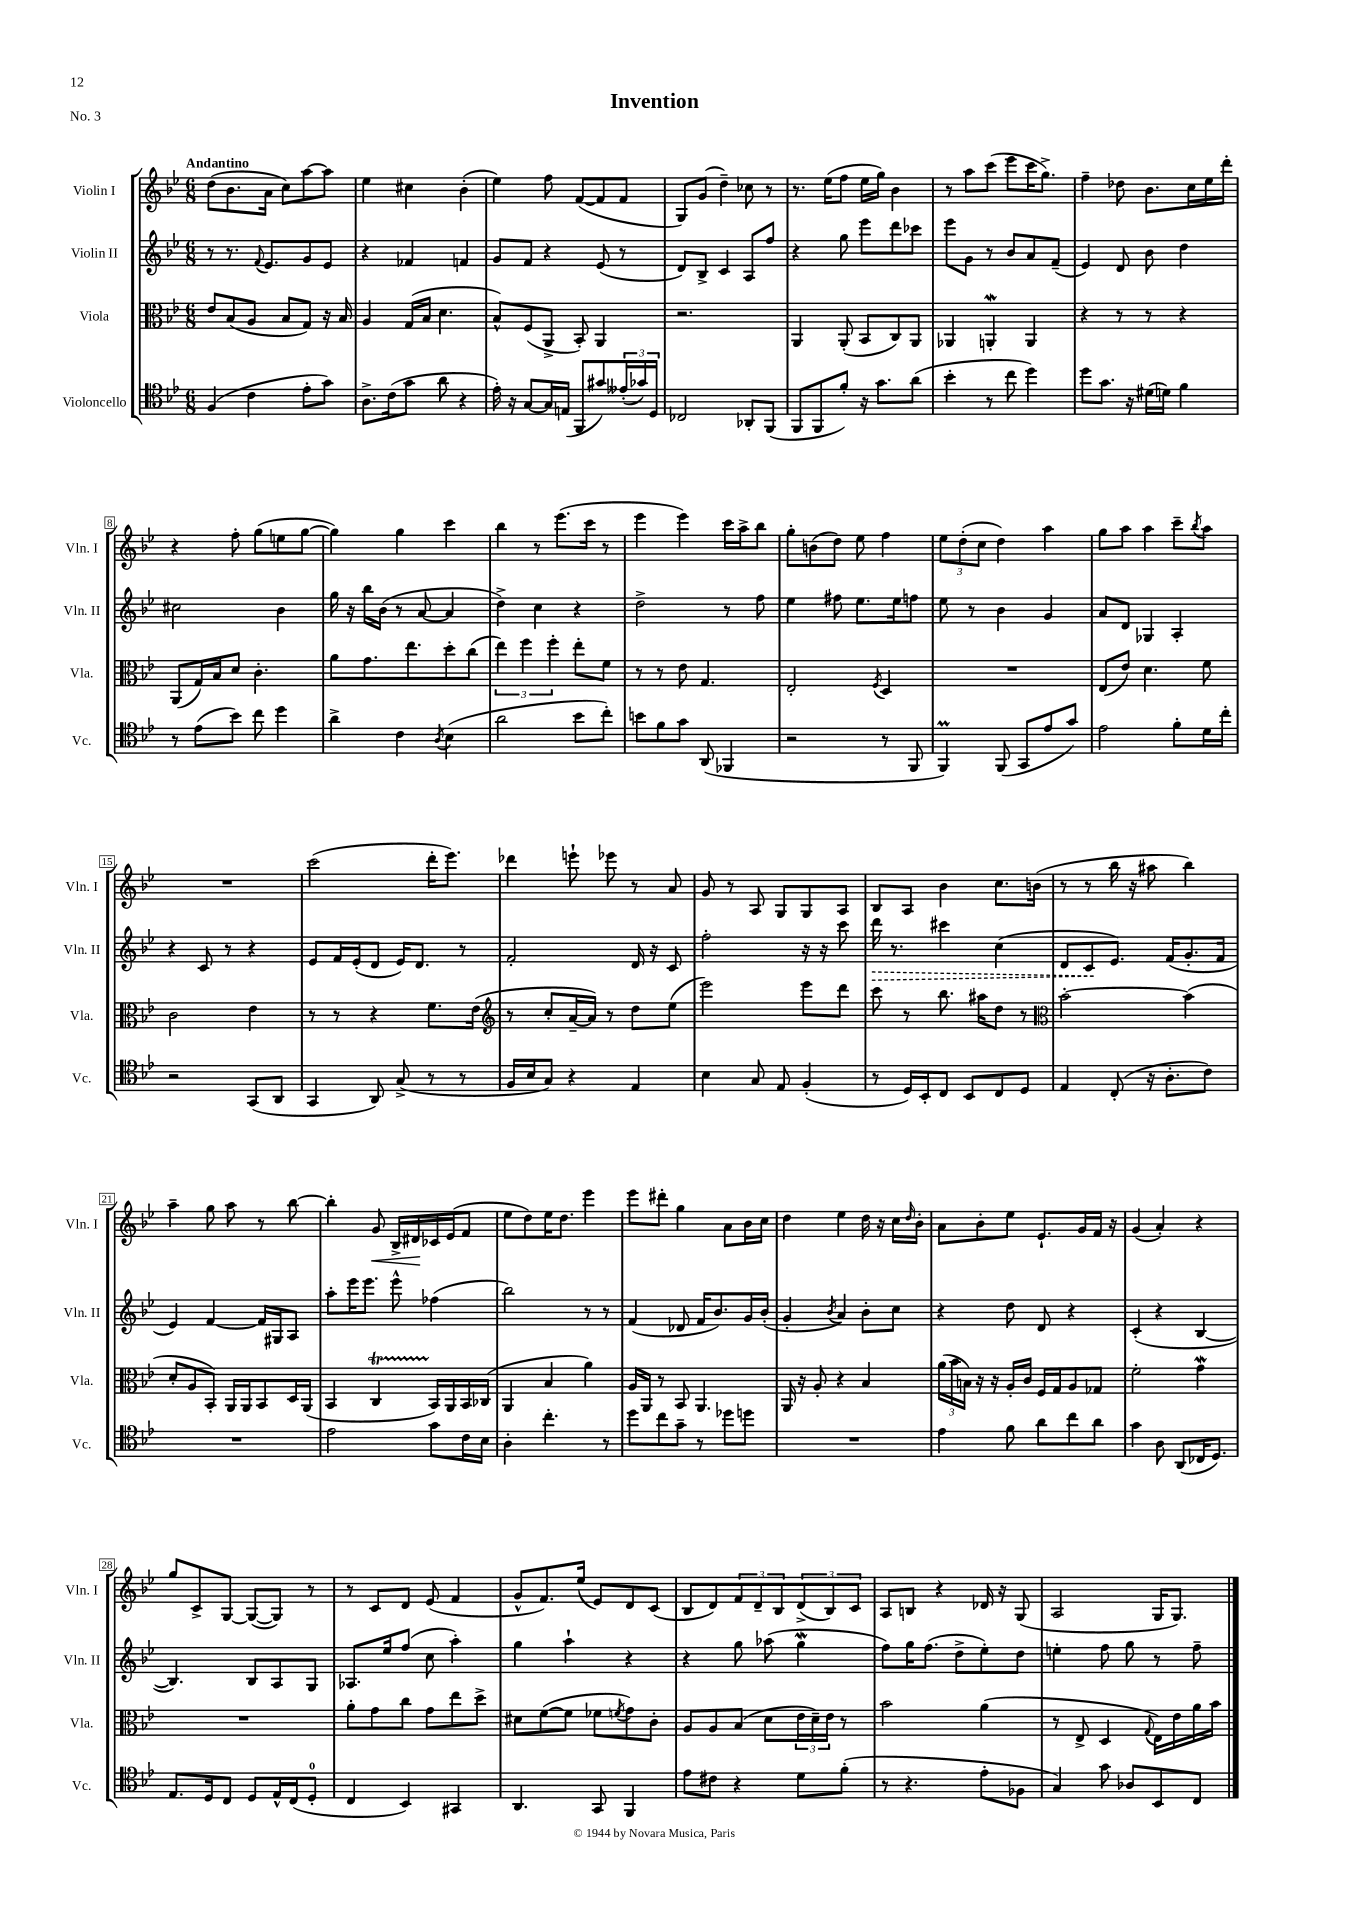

**kern	**kern	**kern	**kern
*staff4	*staff3	*staff2	*staff1
*clefC4	*clefC3	*clefG2	*clefG2
*k[b-e-]	*k[b-e-]	*k[b-e-]	*k[b-e-]
*M6/8	*M6/8	*M6/8	*M6/8
(4F	8e-	8r	(8dd
.	(8B-	8.r	8.b-
4c	8A	.	.
.	.	8qqf	.
.	.	8.e-	16a
.	8B-	.	8cc)
8e-'	8G)	8g	[8aa
8g)	16r	8e-	8aa]
.	16B-	.	.
=	=	=	=
8.A^	4A	4r	4ee-
(16c	.	.	.
8g	(16G	4f-	4cc#
.	16B-	.	.
8a	4.d	.	.
4r	.	4f	(4b-'
=	=	=	=
16e-')	8B-^^)	8g	4ee-)
16r	.	.	.
[8G	(8F	8f	.
16G]	8AA^	4r	8ff
(16E	.	.	.
8FF	8BB-')	.	([8f
8g#)	4AA	(8e-	8f]
(24e--'	.	8r	8f
24g-)	.	.	.
24D	.	.	.
=	=	=	=
2C-	2.r	8d)	8G)
.	.	8B-^	(8g
.	.	4c	4dd~)
8AA-'	.	8A	8cc-
(8FF	.	8ff	8r
=	=	=	=
8FF	4AA	4r	8.r
8FF	.	.	.
.	.	.	(16ee-
8f')	(8AA'	8gg	8ff
16r	8BB-	8eee-	16ee-
8.g	.	.	16gg)
.	8C)	8ddd	4b-
(8a	8AA	8ccc-	.
=	=	=	=
4b-'	4AA-	8eee-	8r
.	.	8g	8aa
8r	4AA'	8r	(8ccc
8cc	.	8b-	8eee-
4dd)	4AA	8a	16ccc
.	.	.	8.gg^)
.	.	(8f~	.
=	=	=	=
8dd	4r	4e-)	4ff~
8.g	.	.	.
.	8r	8d	8dd-
16r	.	.	.
(16d#	8r	8b-	8.b-
16d)	.	.	.
4f	4r	4dd	.
.	.	.	16cc
.	.	.	16ee-
.	.	.	16ddd'
=	=	=	=
8r	(8AA	2cc#	4r
(8e-	16G)	.	.
.	16B-	.	.
8b-)	8d	.	8ff'
8cc	4.c'	.	(8gg
4dd	.	4b-	8ee
.	.	.	[8gg
=	=	=	=
4a^	8a	16gg	4gg])
.	.	16r	.
.	8.g	16bb-	.
.	.	(16b-	.
4c	.	8r	4gg
.	8.ee-	.	.
.	.	[8a	.
8qA	.	.	.
(4B-	8dd'	4a]	4ccc
.	(8cc	.	.
=	=	=	=
2a	6ee-)	4dd^)	4bb-
.	6ff	.	.
.	.	4cc	8r
.	6ff'	.	.
.	.	.	(8.eee-
8b-	8ee-'	4r	.
.	.	.	16ccc
8cc')	8f	.	8r
=	=	=	=
8b	8r	2dd^	4eee-
8f	8r	.	.
8g	8e-	.	4eee-)
(8AA	4.G	.	.
4FF-	.	8r	16ccc
.	.	.	16aa^
.	.	8ff	8bb-
=	=	=	=
2r	2E-'	4ee-	8gg'
.	.	.	(8b
.	.	8ff#	8dd)
.	.	8.ee-	8ee-
.	8qF	.	.
8r	4D	.	4ff
.	.	16ee-	.
8FF	.	8ff	.
=	=	=	=
4FF)	2.r	8ee-	12ee-
.	.	.	(12dd'
.	.	8r	.
.	.	.	12cc
(8FF	.	4b-	4dd)
8GG	.	.	.
8e-	.	4g	4aa
8g)	.	.	.
=	=	=	=
2e-	(8E-	8a	8gg
.	8e-)	8d	8aa
.	4.d	4G-	4aa
8f'	.	4A'	8ccc~
.	.	.	8qbb-
16d	8f	.	8aa
16cc'	.	.	.
=	=	=	=
2r	2c	4r	2.r
.	.	8c	.
.	.	8r	.
(8GG	4e-	4r	.
8AA	.	.	.
=	=	=	=
4GG	8r	8e-	(2ccc
.	8r	16f	.
.	.	(16e-'	.
8AA)	4r	8d	.
(8G^	.	16e-)	.
.	.	8.d	.
8r	8.f	.	16ddd'
.	.	.	8.eee-)
8r	.	8r	.
.	(16e-	.	.
=	=	=	=
*	*clefG2	*	*
16F	8r	2f'	4ddd-
16B-	.	.	.
8G)	8cc'	.	.
4r	[16a~	.	8eee`
.	16a])	.	.
.	8r	.	8eee-
4E-	8dd	16d	8r
.	.	16r	.
.	(8ee-	8c	8a
=	=	=	=
4B-	2eee-)	2ff'	8g
.	.	.	8r
8G	.	.	8A
8E-	.	.	8G
(4F'	8eee-	16r	8G
.	.	16r	.
.	8ddd	8ccc	8A
=	=	=	=
8r	8ccc	16ddd	8B-
.	.	8.r	.
16D)	8r	.	8A
16BB-'	.	.	.
8C	8.bb-	4ccc#	4b-
8BB-	.	.	.
.	16aa#	.	.
8C	8dd	(4cc	8.cc
8D	8r	.	.
.	.	.	(16b
=	=	=	=
*	*clefC3	*	*
4E-	[2b-'	8d	8r
.	.	8c	8r
(8C'	.	8.e-)	16bb-
.	.	.	16r
16r	.	.	8aa#
8.A'	.	(16f	.
.	(4b-]	8.g'	4bb-)
8c)	.	.	.
.	.	16f	.
=	=	=	=
2.r	8d'	4e-)	4aa~
.	8A	.	.
.	8BB-')	[4f	8gg
.	16AA	.	8aa
.	16AA	.	.
.	8BB-	16f]	8r
.	.	16G#	.
.	16D	8A	[8bb-
.	(16AA	.	.
=	=	=	=
2e-	4BB-	8aa'	4bb-']
.	.	16eee-	.
.	.	8.eee-	.
.	4C	.	8g
.	.	8eee-^^	16B-^
.	.	.	16d#
8g	16BB-)	(4ff-	16c-
.	16AA	.	(16e-
16c	16BB-	.	8f
16B-	(16C-	.	.
=	=	=	=
4A'	4AA	2bb-)	8ee-
.	.	.	8dd)
4.cc'	4B-	.	16ee-
.	.	.	8.dd
.	4a)	8r	4eee-
8r	.	8r	.
=	=	=	=
8dd	16A	(4f	8eee-
.	16AA	.	.
8cc	8r	.	8ddd#'
8g~	8BB-	8d-	4gg
8r	4.AA	16f	.
.	.	8.b-)	.
8dd-	.	.	8a
8dd	.	16g	16b-
.	.	(16b-'	16cc
=	=	=	=
2.r	16AA	4g'	4dd
.	16r	.	.
.	8A'	.	.
.	.	8qb-	.
.	4r	4a)	4ee-
.	4B-	8b-'	16dd
.	.	.	16r
.	.	8cc	16cc
.	.	.	16qqdd
.	.	.	16b-'
=	=	=	=
4e-	(24a	4r	8a
.	24b-	.	.
.	24B)	.	.
.	16r	.	8b-'
.	16r	.	.
8f	16A'	8dd	8ee-
.	16c	.	.
8a	16F	8d	8.e-`
.	16G	.	.
8cc	8A	4r	.
.	.	.	16g
8a	8G-	.	16f
.	.	.	16r
=	=	=	=
4g	2f'	(4c'	(4g
8A	.	4r	4a')
(8AA	.	.	.
16C-	4g	[4B-	4r
8.D)	.	.	.
=	=	=	=
8.E-	2.r	4.B-])	8gg
.	.	.	8c^
16D	.	.	.
8C	.	.	[8G
8D	.	8B-	(8G_
16E-^^	.	8A	8G])
(16C	.	.	.
8D'	.	8G	8r
=	=	=	=
4C	8a'	8.A-	8r
.	8g	.	8c
.	.	16ee-	.
4BB-)	8cc	(8ff	8d
.	8g	8cc	(8e-
4GG#	8ee-	4aa')	4f
.	8dd^	.	.
=	=	=	=
4.AA	8d#	4gg	8g^^
.	([8f	.	8.f)
.	8f]	4aa`	.
.	.	.	(16ee-
8GG	8f-	.	8e-)
.	8qf	.	.
4FF	8g)	4r	8d
.	8c'	.	(8c
=	=	=	=
8e-	8A	4r	8B-
8c#	8A	.	8d)
4r	(8B-	8gg	12f
.	.	.	12d~
.	8d	(8aa-	.
.	.	.	12B-
8d	24e-	4gg	(12d^
.	24d~)	.	.
.	24e-	.	12B-)
(8f'	8r	.	.
.	.	.	12c
=	=	=	=
8r	2b-	8ff)	8A
4.r	.	16gg	8B
.	.	(8.ff	.
.	.	.	4r
.	.	8dd^	.
8e-'	(4a	8ee-')	16d-
.	.	.	16r
8F-	.	8dd	(8G
=	=	=	=
4G)	8r	4ee'	2A
.	8E-^	.	.
8g	4D	8ff	.
8A-	.	8gg	.
.	8qqG	.	.
8BB-	16E-)	8r	16G
.	16e-	.	8.G)
8C	16a	8ff~	.
.	16b-	.	.
==	==	==	==
*-	*-	*-	*-
